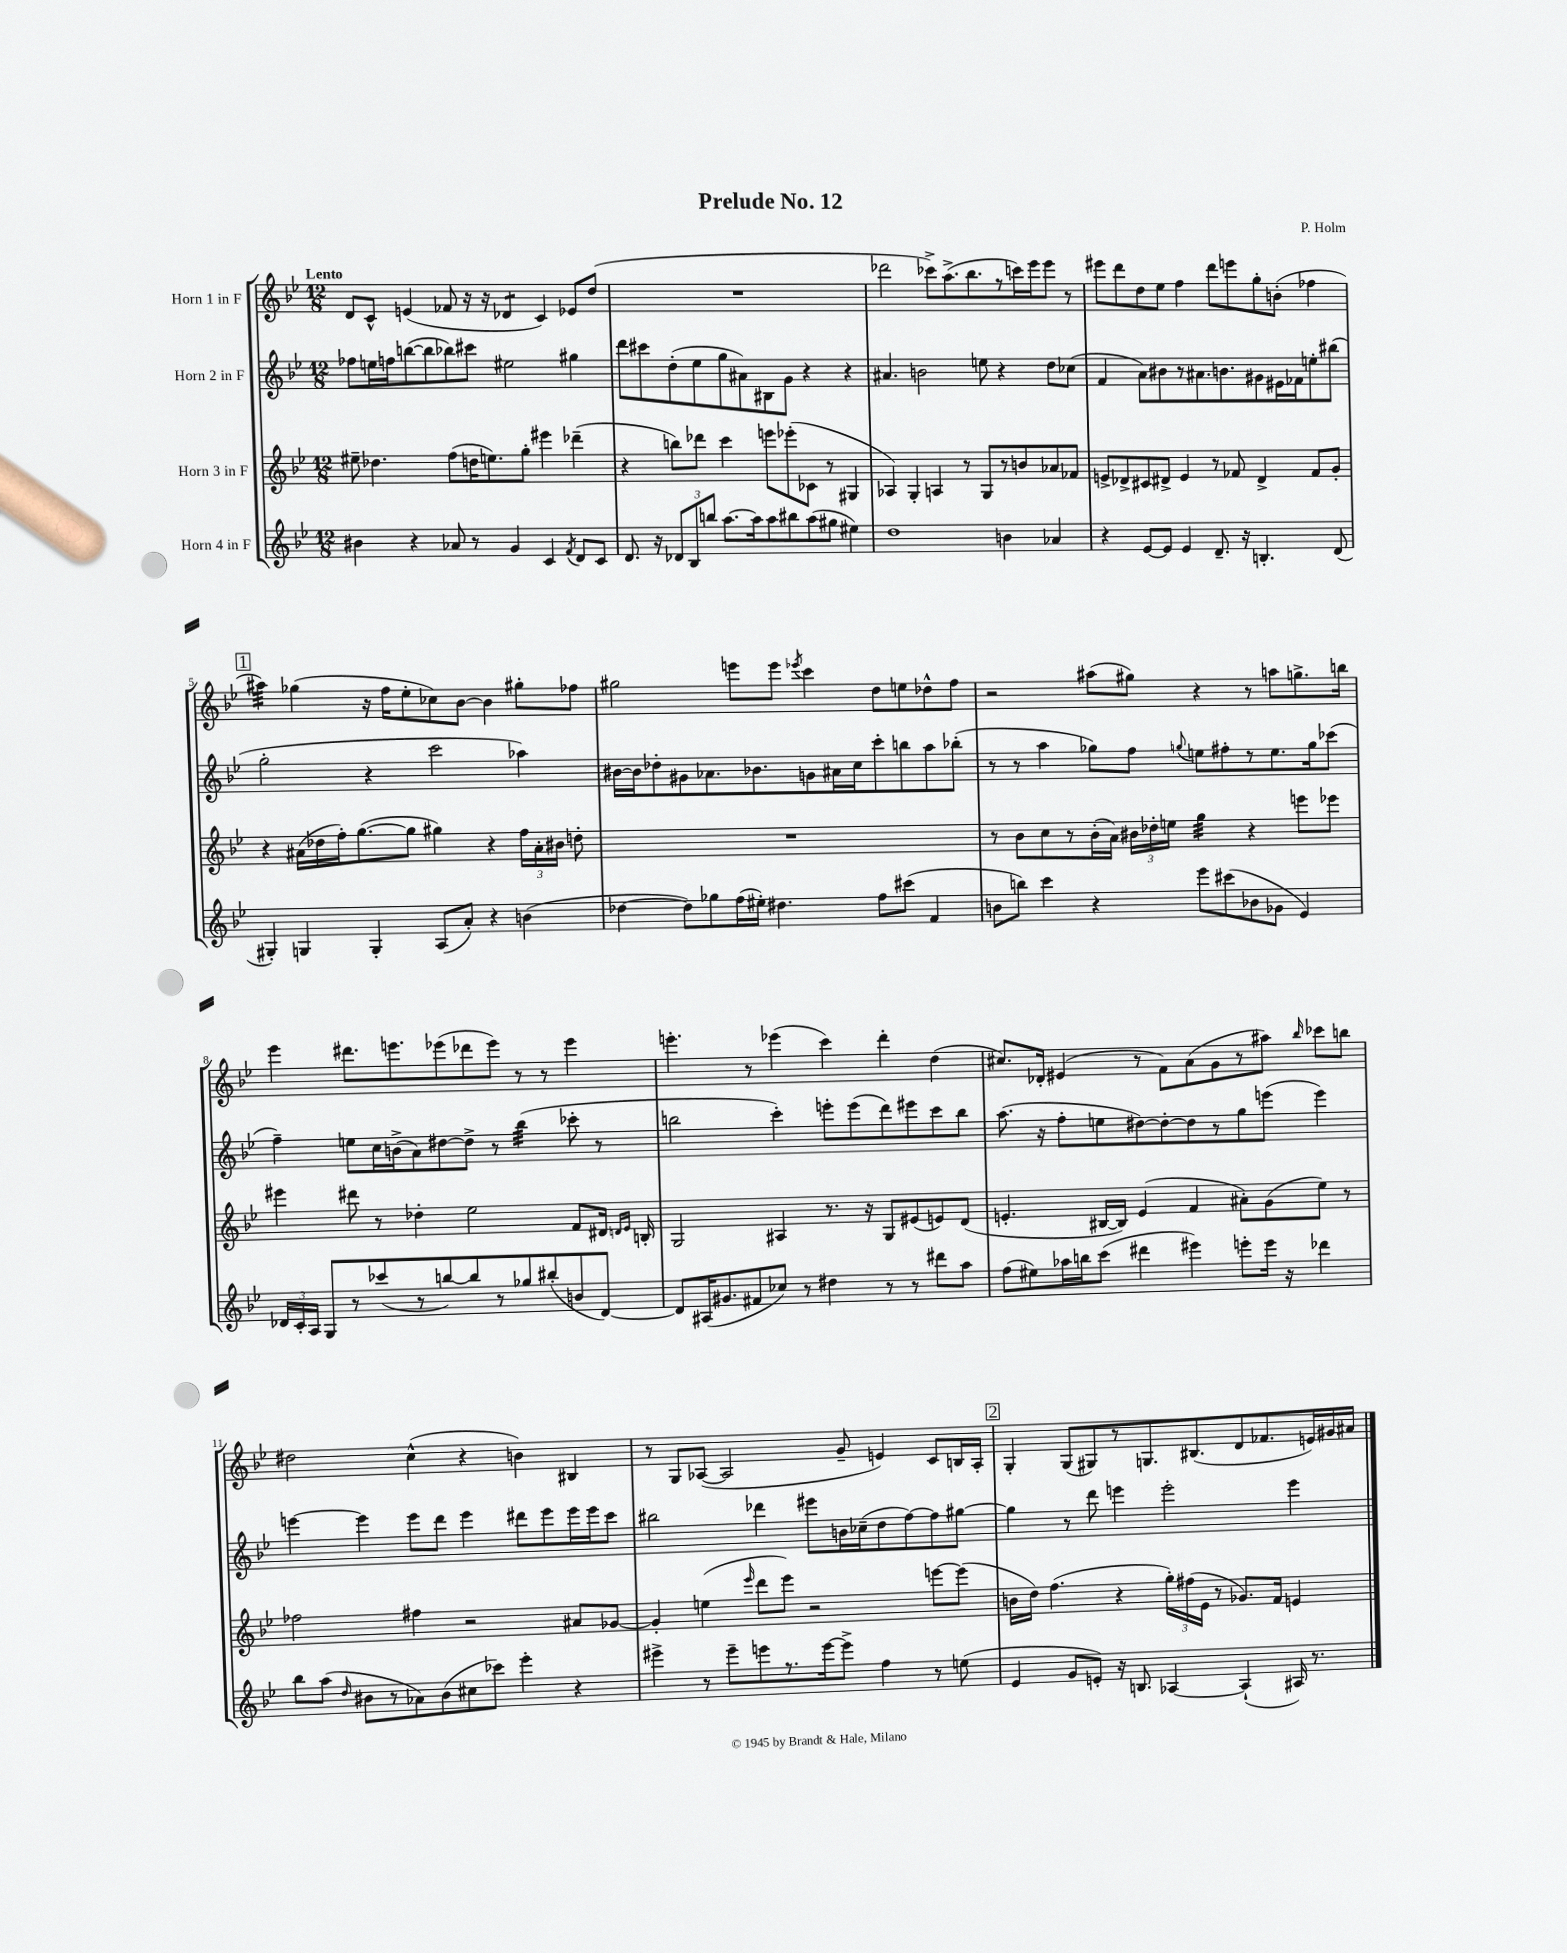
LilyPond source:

\header { title = "Prelude No. 12" composer = "P. Holm" }
<<
\new StaffGroup <<
\new Staff = "s0" \with { instrumentName = "Horn 1 in F" } {
    \clef treble \key bes \major \numericTimeSignature \time 12/8 \tempo "Lento"
    \autoBeamOff d'8[ c'8]-^ e'4( fes'8 r16 r16 des'4:8 c'4) ees'8[ d''8]( |
    R1. |
    des'''2 ces'''8[->) a''8.->( bes''8. r8 c'''16) ees'''16 ees'''8] r8 |
    eis'''8[ d'''8 d''8 ees''8] f''4 d'''8[ e'''8 g''8-. b'8]-.( fes''4 |
    \mark \markup { \box "1" } ais''4:32) ges''4( r16 f''16[ ees''8-. ces''8) bes'8]~ bes'4 gis''8[-. fes''8] |
    gis''2 e'''8[ e'''8] \acciaccatura { ees'''8 } c'''4 d''8[ e''8 des''8-^ f''8] |
    r2 ais''8[( gis''8]) r4 r8 a''8[ g''8.-> b''16] |
    ees'''4 dis'''8.[ e'''8. ees'''8( des'''8 ees'''8]) r8 r8 ees'''4 |
    e'''4.-. r8 ees'''4( c'''4) d'''4-. d''4( |
    cis''8.[) des'16]-. eis'4( r8 f'8[) a'8( g'8 r8 ais''8]) \grace { bes''16 } ces'''8[ b''8] |
    dis''2 c''4-^( r4 b'4) bis4 |
    r8 g8[ aes8]~( aes2 g'8-- e'4) c'8[ b16 aes16]-. |
    \mark \markup { \box "2" } g4-. g8[( gis8) r8 g8. bis8.( d'8 fes'8. e'16) gis'16 ais'16] \bar "|." |
}
\new Staff = "s1" \with { instrumentName = "Horn 2 in F" } {
    \clef treble \key bes \major \numericTimeSignature \time 12/8
    \autoBeamOff fes''8[ e''16 f''16 b''8~( b''8 bes''8) cis'''8] eis''2 gis''4 |
    d'''8[ cis'''8 d''8-.( ees''8 g''8 ais'8) bis8 g'8] r4 r4 |
    ais'4. b'2 e''8 r4 d''8[ ces''8]( |
    f'4 a'8[) bis'8 r8 ais'8. b'8. gis'8 eis'16 fes'16 e''8-. bis''8]( |
    \mark \markup { \box "1" } g''2-. r4 c'''2 aes''4) |
    bis'16[~ bis'16 des''8-. gis'8 aes'8. bes'8. g'8 ais'16 c''16 c'''8-. b''8 a''8 bes''8]-.( |
    r8 r8 a''4 ges''8[) f''8] \appoggiatura { g''8 } e''8[ fis''8-. r8 e''8. g''16 ces'''8]( |
    f''4--) e''8[ c''16 b'16->( a'8) dis''8~ dis''8]-> r8 bes''4:32( ces'''8-. r8 |
    b''2 c'''4-.) e'''8[-. e'''8( d'''8) eis'''8 c'''8 b''8] |
    a''8.( r16 f''8[-. e''8 dis''8~) dis''8~-. dis''8 r8 g''8 e'''8]( e'''4) |
    e'''4~ e'''4 e'''8[ d'''8] e'''4 dis'''8[ e'''8 e'''16 e'''16 c'''8] |
    bis''2 des'''4 eis'''8[ b'16 ces''16--( d''8 f''8~) f''8 gis''8]~ |
    \mark \markup { \box "2" } gis''4 r8 d'''8 e'''4 e'''2-. e'''4 \bar "|." |
}
\new Staff = "s2" \with { instrumentName = "Horn 3 in F" } {
    \clef treble \key bes \major \numericTimeSignature \time 12/8
    \autoBeamOff eis''8-- des''4. f''8[( d''16 e''8.) g''8]-. eis'''4 des'''4--( |
    r4 b''8[) des'''8] c'''4 e'''8[ ees'''8-.( ces'8] r8 gis4 |
    aes4) g4-. a4 r8 g8[ r8 b'8 aes'8 fes'8] |
    e'8[-> des'8-> cis'8 dis'8]-> e'4 r8 fes'8 dis'4-> fes'8[ g'8]-. |
    \mark \markup { \box "1" } r4 ais'16[( des''16 f''16-.) g''8.~( g''8] gis''4) r4 \tuplet 3/2 { f''16[ ais'16-. bis'16] } d''8-. |
    R1. |
    r8 bes'8[ c''8 r8 bes'16-.( a'16]) \tuplet 3/2 { bis'16[ des''16-. e''16] } g''4:32 r4 e'''8[ ees'''8] |
    eis'''4 dis'''8 r8 des''4-. ees''2 f'8[ dis'16] \grace { d'16[ ees'16] } b16-. |
    g2 ais4 r8. r16 g8[ eis'8( e'8) d'8]( |
    e'4.-. bis16[~ bis16]) e'4( f'4 ais'8[-.) g'8( ees''8]) r8 |
    fes''2 fis''4 r2 ais'8[ ges'8]~ |
    ges'4-. e''4( \grace { ees'''16 } d'''8[ ees'''8]) r2 e'''8[~ e'''8]( |
    \mark \markup { \box "2" } b'16[ d''16]) f''4.( r4 \tuplet 3/2 { g''16[-.) fis''16( ees'16] } r8 ges'8.[) f'16] e'4 \bar "|." |
}
\new Staff = "s3" \with { instrumentName = "Horn 4 in F" } {
    \clef treble \key bes \major \numericTimeSignature \time 12/8
    \autoBeamOff bis'4 r4 aes'8 r8 g'4 c'4 \acciaccatura { f'8 } d'8[ c'8] |
    d'8. r16 \tuplet 3/2 { des'8[ bes8 b''8] } a''8.[~ a''16 a''8 bis''8 a''8( gis''8] eis''4) |
    d''1 b'4 aes'4 |
    r4 ees'8[~ ees'8] ees'4 d'8.-- r16 b4.-. d'8( |
    \mark \markup { \box "1" } gis4-.) g4 g4-. a8[( a'8]-.) r4 b'4( |
    des''4~ des''8[) ges''8 f''16( eis''16]-.) dis''4. f''8[ cis'''8]( f'4 |
    b'8[ b''8]) c'''4 r4 ees'''8[ cis'''8( bes'8 ges'8] ees'4) |
    \tuplet 3/2 { des'16[ c'16-. a16] } g8[ r8 ces'''8( r8 b''8~) b''8 r8 ges''8 bis''8-.( b'8 des'8]~) |
    des'8[ ais16( gis'8. fis'8 ces''8]) r8 dis''4 r8 r8 dis'''8[ a''8] |
    f''8[( eis''8) aes''16 b''16 c'''8]( dis'''4 eis'''4) e'''8[-. e'''16] r16 des'''4 |
    bes''8[ a''8]( \grace { d''16 } bis'8[ r8 aes'8) bis'8( cis''8 ces'''8]) ees'''4-. r4 |
    eis'''4-> r8 eis'''8[-- e'''8 r8. e'''16~ e'''8]-> f''4 r8 e''8( |
    \mark \markup { \box "2" } ees'4 g'8[ e'8]-.) r16 b8. aes4~ aes4-!( ais16) r8. \bar "|." |
}
>>
>>
